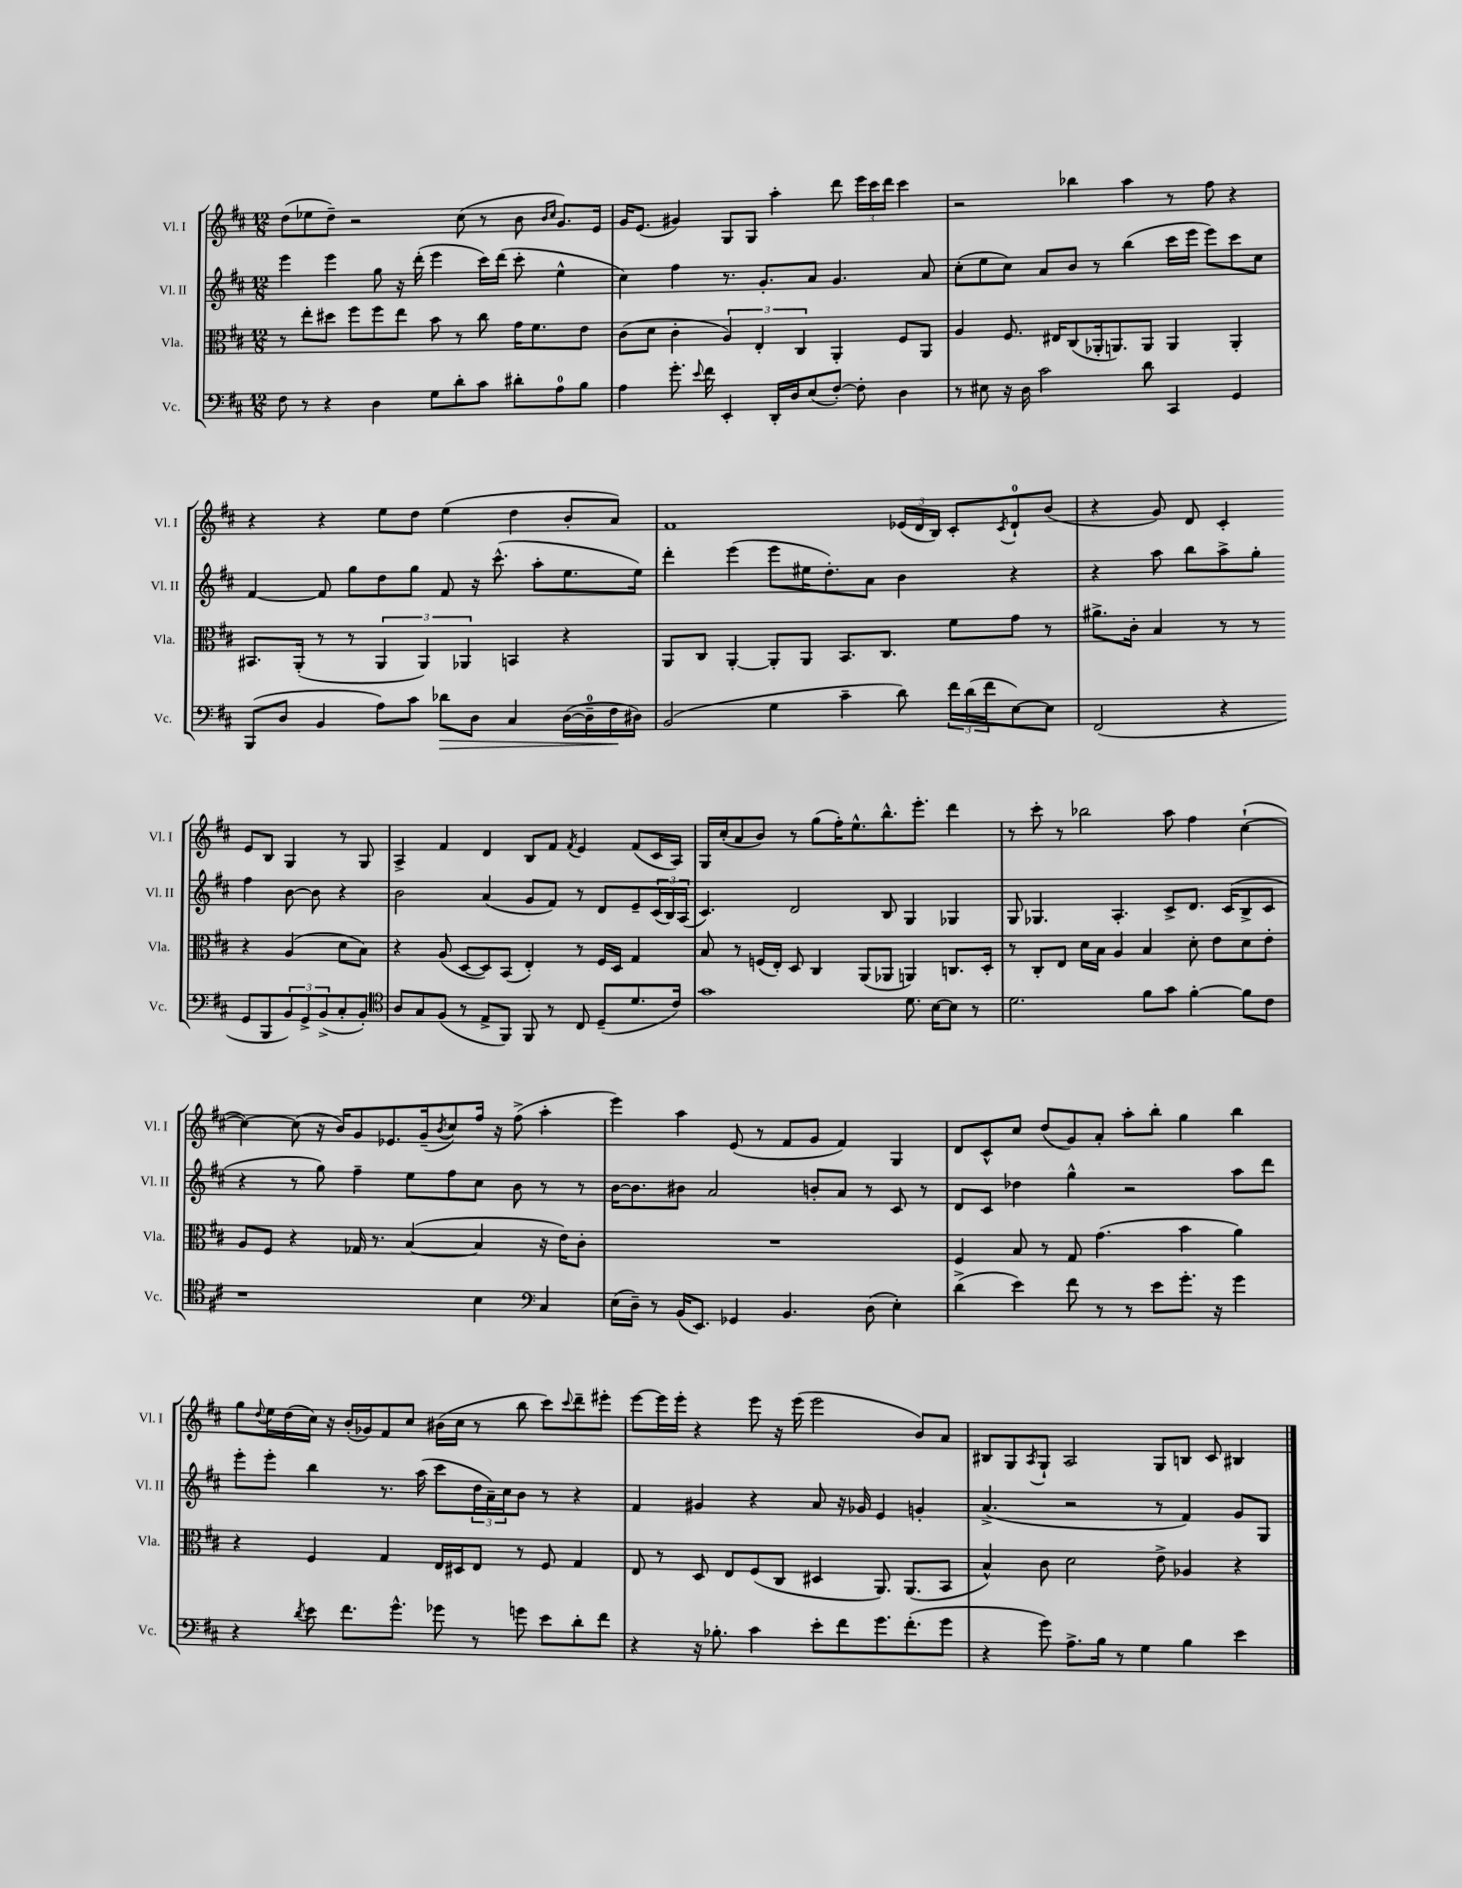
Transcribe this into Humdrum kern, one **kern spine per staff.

**kern	**kern	**kern	**kern
*staff4	*staff3	*staff2	*staff1
*clefF4	*clefC3	*clefG2	*clefG2
*k[f#c#]	*k[f#c#]	*k[f#c#]	*k[f#c#]
*M12/8	*M12/8	*M12/8	*M12/8
8F#	8r	4eee	(8dd
8r	8ee'	.	8ee-
4r	8dd#	4eee	8dd~)
.	8ff#	.	2r
4D	8ff#	8gg	.
.	8ee	16r	.
.	.	(16ddd'	.
8G	8b	4eee	.
8d'	8r	.	(8cc#
8c#	8cc#	16ccc#)	8r
.	.	(16ddd	.
8d#'	16g	8ccc#'	8b
.	8.f#	.	.
.	.	.	16qqb
.	.	.	16qqcc#
8A	.	4ee^^	8.g)
8B	8e	.	.
.	.	.	16e
=	=	=	=
4A	(8c#	4cc#)	16g
.	.	.	(8.e
.	8d	.	.
8.g'	4c#'	4ff#	4g#)
8qqe	.	.	.
16f#	.	.	.
4EE'	6A)	8.r	8G
.	.	.	8G
.	6E'	.	.
.	.	8.g'	.
16DD'	.	.	4aa'
16D	.	.	.
.	6C#	.	.
(8E	.	8a	.
[8F#')	4AA'	4.g	8ddd
8F#']	.	.	24eee
.	.	.	24ccc#
.	.	.	24ddd
4D	8F#	.	4ccc#
.	8AA	8a	.
=	=	=	=
8r	4A	(8cc#'	2r
8E#	.	8ee	.
16r	8.F#	8cc#)	.
16D	.	.	.
2c#	.	8a	.
.	16E#	.	.
.	(8C#	8b	4bb-
.	16AA-'	8r	.
.	8.AA)	.	.
.	.	(4bb	4aa
8d	8AA	.	.
4CC#	4AA	16ccc#	8r
.	.	16eee	.
.	.	8eee)	8ff#
4GG	4AA'	8ccc#	4r
.	.	8cc#	.
=	=	=	=
(8BBB	8.BB#	[4f#	4r
8D	.	.	.
.	(16AA'	.	.
4BB	8r	8f#]	4r
.	8r	8gg	.
8A)	6AA	8dd	8ee
8c#	.	8gg	8dd
.	6AA)	.	.
8d-	.	8f#	(4ee
.	6AA-	.	.
8D	.	16r	.
.	.	(8.ccc#^^	.
4C#	4BB	.	4dd
.	.	8aa'	.
([16D	4r	8.ee	8b'
16D~]	.	.	.
16F#	.	.	8a)
16D#)	.	16ee)	.
=	=	=	=
(2BB	8AA	4ddd'	1f#
.	8C#	.	.
.	[4AA'	(4eee	.
4G	8AA']	8eee	.
.	8AA	16ee#	.
.	.	8.dd')	.
4c#~	8.BB	.	.
.	.	8a	.
.	8.C#	.	.
8d)	.	4b	(24e-
.	.	.	24d
.	.	.	24B)
24f#	8f#	.	8c#'
(24d	.	.	.
24f#	.	.	.
.	.	.	8qc#
[8E)	8g	4r	8d`
8E]	8r	.	(8b
=	=	=	=
(2FF#	8.a#^	4r	4r
.	16c#'	.	.
.	4B	8aa	8g)
.	.	8bb	8d
4r	8r	8aa^	4c#'
.	8r	8gg'	.
8GG	4r	4ff#	8e
8BBB	.	.	8B
12BB)	(4A	[8b	4G
12GG^	.	.	.
.	.	8b]	.
(12BB^	.	.	.
8C#'	8d	4r	8r
8BB')	8B)	.	8G
=	=	=	=
*clefC4	*	*	*
8A	4r	2b	4A^
8G	.	.	.
(8F#	(8A	.	4f#
8r	[8D	.	.
8E^	8D])	(4a	4d
8FF#)	(8BB	.	.
8FF#	4E')	8g	8B
8r	.	8f#)	8f#
.	.	.	8qf#
8C#	8r	8r	4e
(8D~	16F#	8d	.
.	16D	.	.
8.d	4G	8e~	(8f#
.	.	(24c#	16c#
.	.	24B)	.
16c#)	.	.	16A)
.	.	(24A	.
=	=	=	=
1g	8B	4.c#)	16G
.	.	.	(16cc#'
.	8r	.	8a
.	(16F	.	8b)
.	16E')	.	.
.	8D	2d	8r
.	4C#	.	(8gg
.	.	.	16ff#')
.	.	.	8.ee^^
.	(8AA	.	.
.	8AA-	8B	8.bb^^
8.d	4AA)	4G	.
.	.	.	8.eee'
[16B	.	.	.
8B]	8.C	4G-	4ddd
8r	.	.	.
.	16D'	.	.
=	=	=	=
2.d	8r	8G	8r
.	8C#'	4.G-	8ccc#'
.	8E	.	8r
.	16d	.	2bb-
.	16B	.	.
.	4A	4.A'	.
8f#	4B	.	.
8g	.	8c#^	8aa
[4f#'	8d'	8.d	4ff#
.	8e	.	.
.	.	(16c#	.
8f#]	8d	8B^	([4cc#`
8c#	8e'	8c#	.
=	=	=	=
1r	8A	4r	4cc#_)
.	8F#	.	.
.	4r	8r	(8cc#]
.	.	8gg)	16r
.	.	.	16b)
.	16G-	4ff#~	8g
.	8.r	.	.
.	.	.	8.e-
.	([4B	8ee	.
.	.	.	(16g~
.	.	.	8qb
.	.	8ff#	8cc#)
4B	4B]	8cc#	16ff#
.	.	.	16r
.	.	8b	(8ff#^
*clefF4	*	*	*
4C#	16r	8r	4aa'
.	16e)	.	.
.	8c#'	8r	.
=	=	=	=
(16E	1.r	[16b	4eee)
16D~)	.	8.b]	.
8r	.	.	.
(16BB	.	8b#	4aa
8.EE)	.	.	.
.	.	2a	.
4GG-	.	.	(8e
.	.	.	8r
4.BB	.	.	8f#
.	.	8b'	8g
.	.	8a	4f#)
(8D	.	8r	.
4E')	.	8c#	4G
.	.	8r	.
=	=	=	=
(4d^	4F#	8d	8d
.	.	8c#	8c#^^
4e)	8B	4dd-	8cc#
.	8r	.	(8dd
8f#	8G	4gg^^	8g)
8r	(4.g	.	8a'
8r	.	2r	8aa'
8e	.	.	8bb'
8.g'	4b	.	4gg
16r	.	.	.
4g	4a)	8aa	4bb
.	.	8ddd	.
=	=	=	=
4r	4r	8eee'	8gg
.	.	.	8qqdd
.	.	8eee'	16ee
.	.	.	(16dd
8qd	.	.	.
8e	4F#	4bb	16cc#)
.	.	.	16r
8.f#	.	.	(16b'
.	.	.	16g-)
.	4G	8.r	8f#
8.g^^	.	.	.
.	.	.	8cc#
.	.	(16aa	.
8g-	16E	8ccc#	(16b#
.	16D#	.	16cc#
8r	8E	24dd	8r
.	.	24a~)	.
.	.	24cc#	.
8g	8r	8b	8bb
8e	8F#	8r	8ccc#)
.	.	.	8qqccc#
8d'	4G	4r	8ddd~
8f#	.	.	8eee#'
=	=	=	=
4r	8E	4f#	[8eee
.	8r	.	16eee]
.	.	.	16eee'
16r	8D	4g#	4r
8.B-'	.	.	.
.	8E	.	.
4c#	(8F#	4r	8eee
.	8C#	.	16r
.	.	.	(16eee
8e'	4D#	8a	2eee
8f#	.	16r	.
.	.	16g-	.
8.g	8.AA)	4e	.
(8.f#'	(8.AA	.	.
.	.	4g'	8b)
8g	8BB	.	8a
=	=	=	=
4r	4B^^)	(4.a^	8B#
.	.	.	8G
.	.	.	8qA
8g)	8c#	.	8G`
8.A^	2d	2r	2A
16B	.	.	.
8r	.	.	.
4G	.	.	.
.	8e^	8r	8G
4B	4A-	4f#)	8B
.	.	.	8c#
4e	4r	8g	4B#
.	.	8G	.
==	==	==	==
*-	*-	*-	*-
